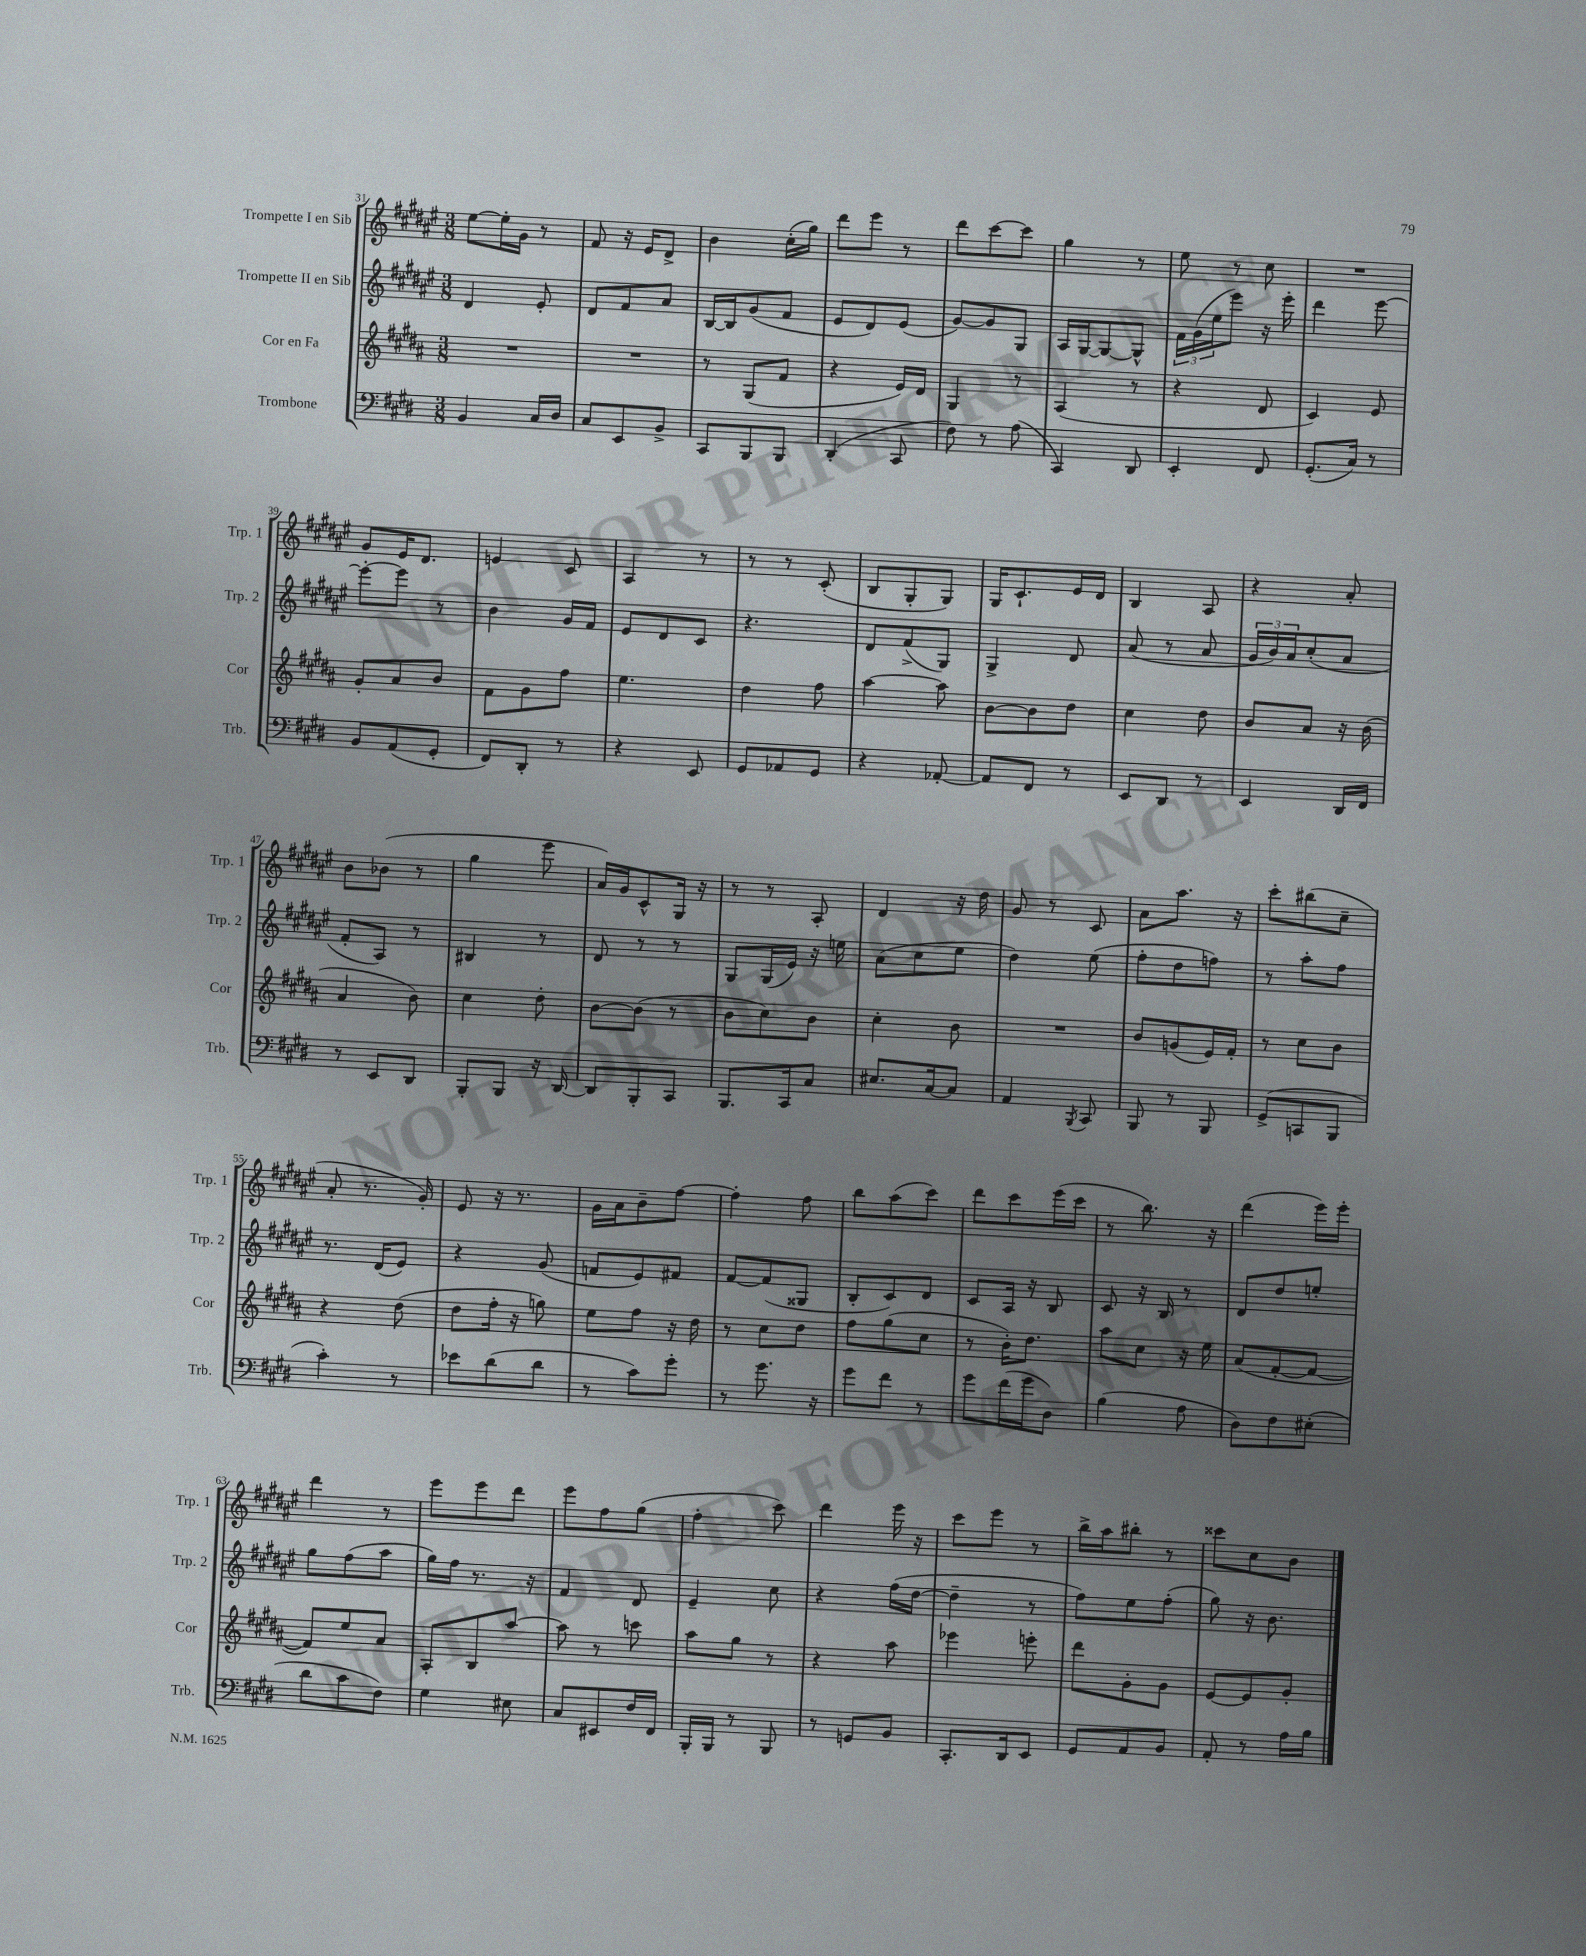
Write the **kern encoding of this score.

**kern	**kern	**kern	**kern
*staff4	*staff3	*staff2	*staff1
*clefF4	*clefG2	*clefG2	*clefG2
*k[f#c#g#d#]	*k[f#c#g#d#a#]	*k[f#c#g#d#a#e#]	*k[f#c#g#d#a#e#]
*M3/8	*M3/8	*M3/8	*M3/8
4BB	4.r	4d#	[8ee#
.	.	.	16ee#']
.	.	.	16g#
16C#	.	8e#'	8r
16D#	.	.	.
=	=	=	=
8C#	4.r	8d#	8f#
8EE	.	8f#	16r
.	.	.	16e#
8BB^	.	8a#	8d#^
=	=	=	=
8CC#	8r	[16B	4b
.	.	16B]	.
8BBB	(8G#	(8g#	.
8BBB	8f#	8f#	(16cc#'
.	.	.	16gg#)
=	=	=	=
(4DD#'	4r	8e#	8ddd#
.	.	8d#)	8eee#
8CC#	16e)	(8e#	8r
.	16d#	.	.
=	=	=	=
8F#)	4G#	[8g#)	8ddd#
8r	.	8g#]	[8ccc#
(8A	8r	8G#	8ccc#]
=	=	=	=
4CC#)	(4A#	16A#	4gg#
.	.	[16G#	.
.	.	8G#_	.
8DD#	8r	8G#^^]	8r
=	=	=	=
4EE'	4r	24f#	8ee#
.	.	(24g#	.
.	.	24ee#	.
.	.	8eee#)	8r
8FF#	8d#	16r	8cc#
.	.	16eee#'	.
=	=	=	=
(8.GG#'	4c#)	4ddd#	4.r
16C#)	.	.	.
8r	8e	[8eee#	.
=	=	=	=
8BB	8g#'	8eee#'_	8g#
(8AA	8a#	8eee#]	16e#
.	.	.	8.d#
8GG#'	8b	8r	.
=	=	=	=
8FF#)	8f#	4b	4e
8DD#'	8g#	.	.
8r	8ff#	16g#	8c#
.	.	16f#	.
=	=	=	=
4r	4.ee	8e#	4A#
.	.	8d#	.
8EE	.	8c#	8r
=	=	=	=
8GG#	4dd#	4.r	8r
8AA-	.	.	8r
8GG#	8ff#	.	(8c#'
=	=	=	=
4r	[4aa#	8d#	8B
.	.	(8f#^	8G#'
[8AA-'	8aa#]	8G#)	8G#)
=	=	=	=
8AA-]	[8b	4G#^	16G#
.	.	.	8.c#`
8FF#	8b]	.	.
8r	8dd#	8d#	16e#
.	.	.	16d#
=	=	=	=
8EE	4cc#	(8a#	4B
8DD#	.	8r	.
8r	8dd#	8a#	8A#
=	=	=	=
4EE	8b	24g#	4r
.	.	24b)	.
.	.	24a#	.
.	8a#	(8cc#'	.
16DD#	16r	8a#	8a#'
16FF#	(16b	.	.
=	=	=	=
8r	4a#	8f#'	8b
8EE	.	8A#)	(8b-
8DD#	8b)	8r	8r
=	=	=	=
8BBB'	4cc#	4B#	4gg#
8BBB	.	.	.
16r	8dd#'	8r	8eee#
[16DD#	.	.	.
=	=	=	=
8DD#]	[8b	8d#	16a#)
.	.	.	16g#
8BBB'	(8b]	8r	8c#^^
8CC#	8r	8r	16G#
.	.	.	16r
=	=	=	=
8.BBB	8b	8G#	8r
.	8cc#)	(16G#	8r
16CC#	.	16e#)	.
8C#	8b	16r	8A#'
.	.	16ee	.
=	=	=	=
8.E#	4cc#'	(8a#	4d#
.	.	8cc#	.
[16C#	.	.	.
8C#]	8b	8ee#	16r
.	.	.	16dd#
=	=	=	=
4AA	4.r	4dd#)	8g#
.	.	.	8r
8qBBB	.	.	.
8CC#	.	(8ee#	8c#
=	=	=	=
8BBB	8b	8ff#'	8a#
8r	(8g	8dd#	8.aa#
8BBB	16e)	8ff)	.
.	16f#'	.	16r
=	=	=	=
(8GG#^	8r	8r	8ccc#'
8CC	8cc#	8aa#'	(8bb#
8BBB	8b	8ff#	8cc#~
=	=	=	=
4c#')	4r	8.r	8a#'
.	.	.	8.r
.	.	(16d#	.
8r	(8dd#	8e#)	.
.	.	.	16g#')
=	=	=	=
8e-	8dd#	4r	8e#
(8d#	16ff#'	.	16r
.	16r	.	8.r
8d#	8gg)	(8g#	.
=	=	=	=
8r	8ee	8f	16g#
.	.	.	16a#
8c#)	8ff#	8e#)	8b~
8g#'	16r	8f#	[8ff#
.	16dd#	.	.
=	=	=	=
8r	8r	[8f#	4ff#']
8.g#	8cc#	(8f#]	.
.	8dd#	8G##	8ff#
16r	.	.	.
=	=	=	=
8g#	8ff#	8B'	8bb
8f#	(8gg#	8c#)	(8aa#
8r	8cc#	8d#	8ccc#)
=	=	=	=
8g#	8r	8c#	8ddd#
(16f#	16b')	16A#	8ccc#
16g#	8.dd#	16r	.
8D#)	.	8B	(16eee#
.	.	.	16ccc#
=	=	=	=
(4B	8aa#	8c#	8r
.	8cc#	16r	8.bb)
.	.	16B	.
8A	16r	8r	.
.	16ee	.	16r
=	=	=	=
8D#)	(8a#	8d#	(4ddd#
8F#	[8f#'	8dd#	.
(8E#'	8f#_	8ee'	16eee#)
.	.	.	16eee#'
=	=	=	=
8d#	8f#])	8gg#	4ddd#
8c#	8ee	(8ff#	.
8F#)	8a#	8aa#	8r
=	=	=	=
4G#	8A#'	16gg#)	8eee#
.	.	16ff#	.
.	8B	8.r	8eee#
8E#	[8aa#	.	8ddd#
.	.	16r	.
=	=	=	=
8C#	8aa#]	4f#	8eee#
8EE#	8r	.	8ff#
16F#	8ccc	8d#	(8gg#
16FF#	.	.	.
=	=	=	=
16BBB'	8aa#	4e#~	4ff#'
16BBB	.	.	.
8r	8gg#	.	.
8BBB	8r	8cc#	8ccc#)
=	=	=	=
8r	4r	4r	4ddd#
8GG	.	.	.
8BB	8aa#	(16ff#	16eee#
.	.	[16dd#	16r
=	=	=	=
8.CC#'	4eee-	4dd#~]	8ccc#
.	.	.	8eee#
16DD#	.	.	.
8EE	8eee'	8r	8r
=	=	=	=
8GG#	8ddd#	8ff#)	16bb^
.	.	.	16aa#
8AA	8g#'	8ee#	8bb#'
8BB	8g#	(8ff#'	8r
=	=	=	=
8AA'	[8e	8gg#)	8ccc##
8r	8e]	16r	8cc#
.	.	8.b	.
16A	8g#'	.	8b
16B	.	.	.
==	==	==	==
*-	*-	*-	*-
